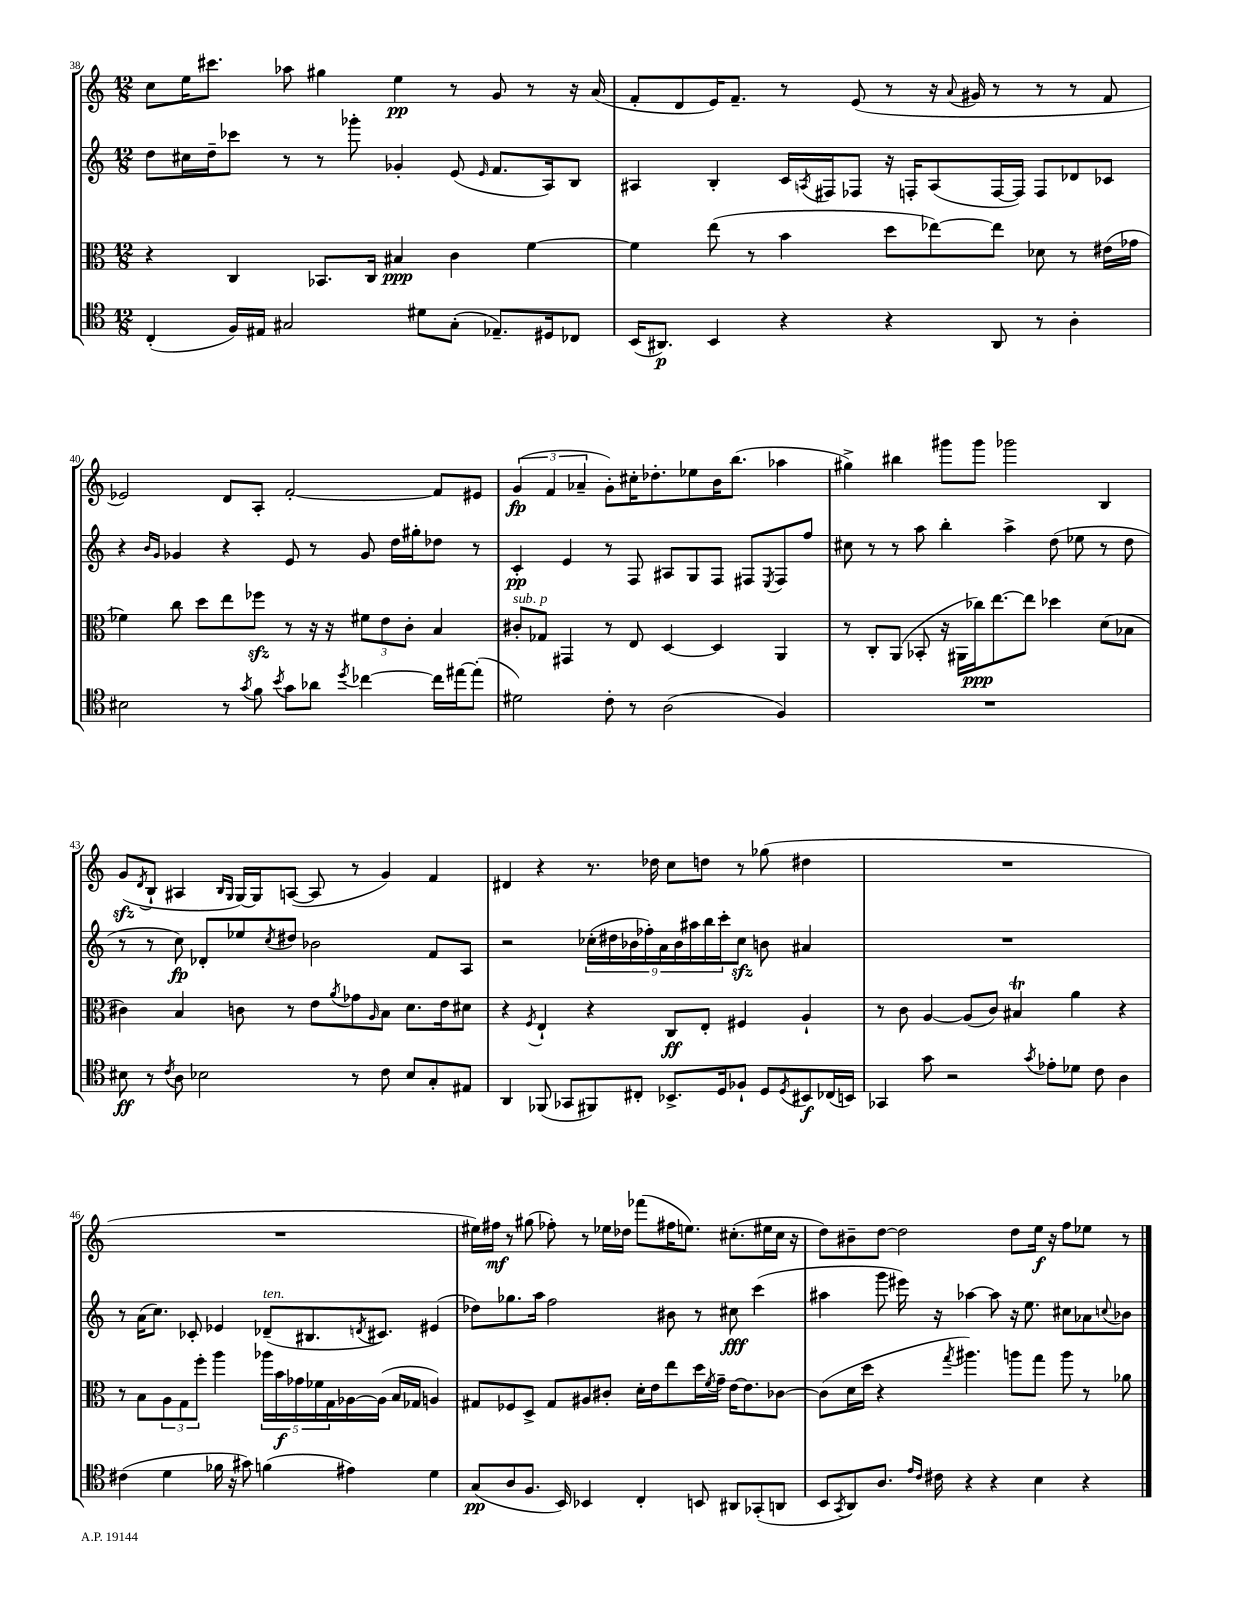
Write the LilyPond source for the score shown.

<<
\new StaffGroup <<
\new Staff = "s0" {
    \clef treble \key c \major \numericTimeSignature \time 12/8
    c''8 e''16 cis'''8. aes''8 gis''4 e''4\pp r8 g'8 r8 r16 a'16( |
    f'8-. d'8 e'16) f'8.-- r8 e'8( r8 r16 \appoggiatura { a'8 } gis'16 r8 r8 r8 f'8 |
    ees'2) d'8 a8-. f'2~-. f'8 eis'8 |
    \tuplet 3/2 { g'4\fp( f'4 aes'4-- } g'8-.) cis''16-. des''8.-. ees''8 b'16 b''8.( aes''4 |
    gis''4->) bis''4 gis'''8 gis'''8 ges'''2 b4 |
    g'8\sfz( \acciaccatura { d'8 } b8-! ais4 \grace { b16 g16 } g16~) g16 a8~( a8 r8 g'4) f'4 |
    dis'4 r4 r8. des''16 c''8 d''8 r8 ges''8( dis''4 |
    R1. |
    R1. |
    eis''16) fis''16\mf r8 gis''8( fes''8-.) r8 ees''16 des''16 fes'''8( fis''16 e''8.) cis''8.-.( eis''16 cis''16 r16 |
    d''8) bis'8-- d''8~ d''2 d''8 e''16\f r16 f''8 ees''8 r8 \bar "|." |
}
\new Staff = "s1" {
    \clef treble \key c \major \numericTimeSignature \time 12/8
    d''8 cis''16 d''16-- ces'''8 r8 r8 ges'''8-. ges'4-. e'8( \grace { e'16 } f'8. a16) b8 |
    ais4 b4-. c'16 \acciaccatura { a8 } fis16 fes8 r16 f16-. a8( f16~ f16) f8 des'8 ces'8 |
    r4 \grace { b'16 g'16 } ges'4 r4 e'8 r8 ges'8 d''16 gis''16-. des''8 r8 |
    c'4-.\pp e'4 r8 f8 ais8 g8 f8 fis8 \acciaccatura { e8 } fis8 f''8 |
    cis''8 r8 r8 a''8 b''4-. a''4-> d''8( ees''8 r8 d''8 |
    r8 r8 c''8\fp) des'8-. ees''8 \acciaccatura { c''8 } dis''8 bes'2 f'8 a8 |
    r2 \tuplet 9/8 { ces''16-.( dis''16 bes'16 fes''16-.) a'16 bes'16 ais''16 b''16 c'''16-. } ces''8\sfz b'8 ais'4 |
    R1. |
    r8 a'16( c''8.) ces'8-. ees'4 des'8--^\markup { \italic "ten." }( bis8. \acciaccatura { d'8 } cis'8.) eis'4( |
    des''8) ges''8. a''16 f''2 bis'8 r8 cis''8\fff c'''4( |
    ais''4 g'''8 eis'''16) r16 aes''4~ aes''8 r16 e''8. cis''8 aes'8 \appoggiatura { c''8 } bes'8 \bar "|." |
}
\new Staff = "s2" {
    \clef alto \key c \major \numericTimeSignature \time 12/8
    r4 c4 bes,8. c16 bis4\ppp c'4 f'4~ |
    f'4 e''8( r8 b'4 d''8 ees''8~) ees''8 des'8 r8 eis'16( ges'16 |
    fes'4) c''8 d''8 e''8 fes''8\sfz r8 r16 r16 \tuplet 3/2 { fis'8 e'8 c'8-. } b4 |
    cis'8-.^\markup { \italic "sub. p" } ges8 gis,4 r8 e8 d4~ d4 a,4 |
    r8 c8-. a,8( bes,8-. r16 ais,16 ces''16\ppp) e''8.~ e''8 des''4 d'8( bes8 |
    cis'4) b4 c'8 r8 e'8 \acciaccatura { a'8 } ges'8 \grace { a16 } b8 d'8. e'16 dis'8 |
    r4 \acciaccatura { f8 } e4-! r4 c8\ff e8-. fis4 a4-! |
    r8 c'8 a4~ a8( c'8) bis4\trill a'4 r4 |
    r8 b8 \tuplet 3/2 { a8 g8 f''8-. } a''4 \tuplet 5/4 { aes''16 b'16\f ges'16 fes'16 g16 } aes16~ aes16( b16 ges16 a4) |
    gis8 fes8 d8-> gis8 ais8 cis'8-. d'16-. e'16 e''8 d''16 \acciaccatura { f'8 } g'16-- e'16~ e'8. ces'8~ |
    ces'8( d'16 d''16 r4 \acciaccatura { g''8 } ais''4.) a''8 g''8 a''8 r8 aes'8 \bar "|." |
}
\new Staff = "s3" {
    \clef tenor \key c \major \numericTimeSignature \time 12/8
    c4-.( f16) eis16 gis2 dis'8 gis8-.( ees8.--) dis16 ces8 |
    b,16( ais,8.\p) b,4 r4 r4 ais,8 r8 a4-. |
    bis2 r8 \acciaccatura { g'8 } f'8 \acciaccatura { b'8 } g'8 aes'8 \acciaccatura { d''8 } ces''4~ ces''16 eis''16~ eis''8-.( |
    dis'2) c'8-. r8 a2( f4) |
    R1. |
    bis8\ff r8 \acciaccatura { c'8 } a8 bes2 r8 c'8 bes8 g8-. eis8 |
    a,4 fes,8( ges,8 fis,8) cis8-. bes,8.-> d16 fes8-! d8 \acciaccatura { d8 } bis,8\f ces16( b,16) |
    ges,4 g'8 r2 \acciaccatura { g'8 } ees'8-. des'8 c'8 a4 |
    cis'4( d'4 fes'16 r16 gis'8) f'4( eis'4) d'4 |
    g8\pp( a8 f8. b,16) bes,4 c4-. b,8 ais,8 ges,8-.( a,8 |
    b,8 \acciaccatura { g,8 } a,8) a8. \grace { e'16 c'16 } cis'16 r4 r4 b4 r4 \bar "|." |
}
>>
>>
\layout { \context { \Score currentBarNumber = #38 } }
